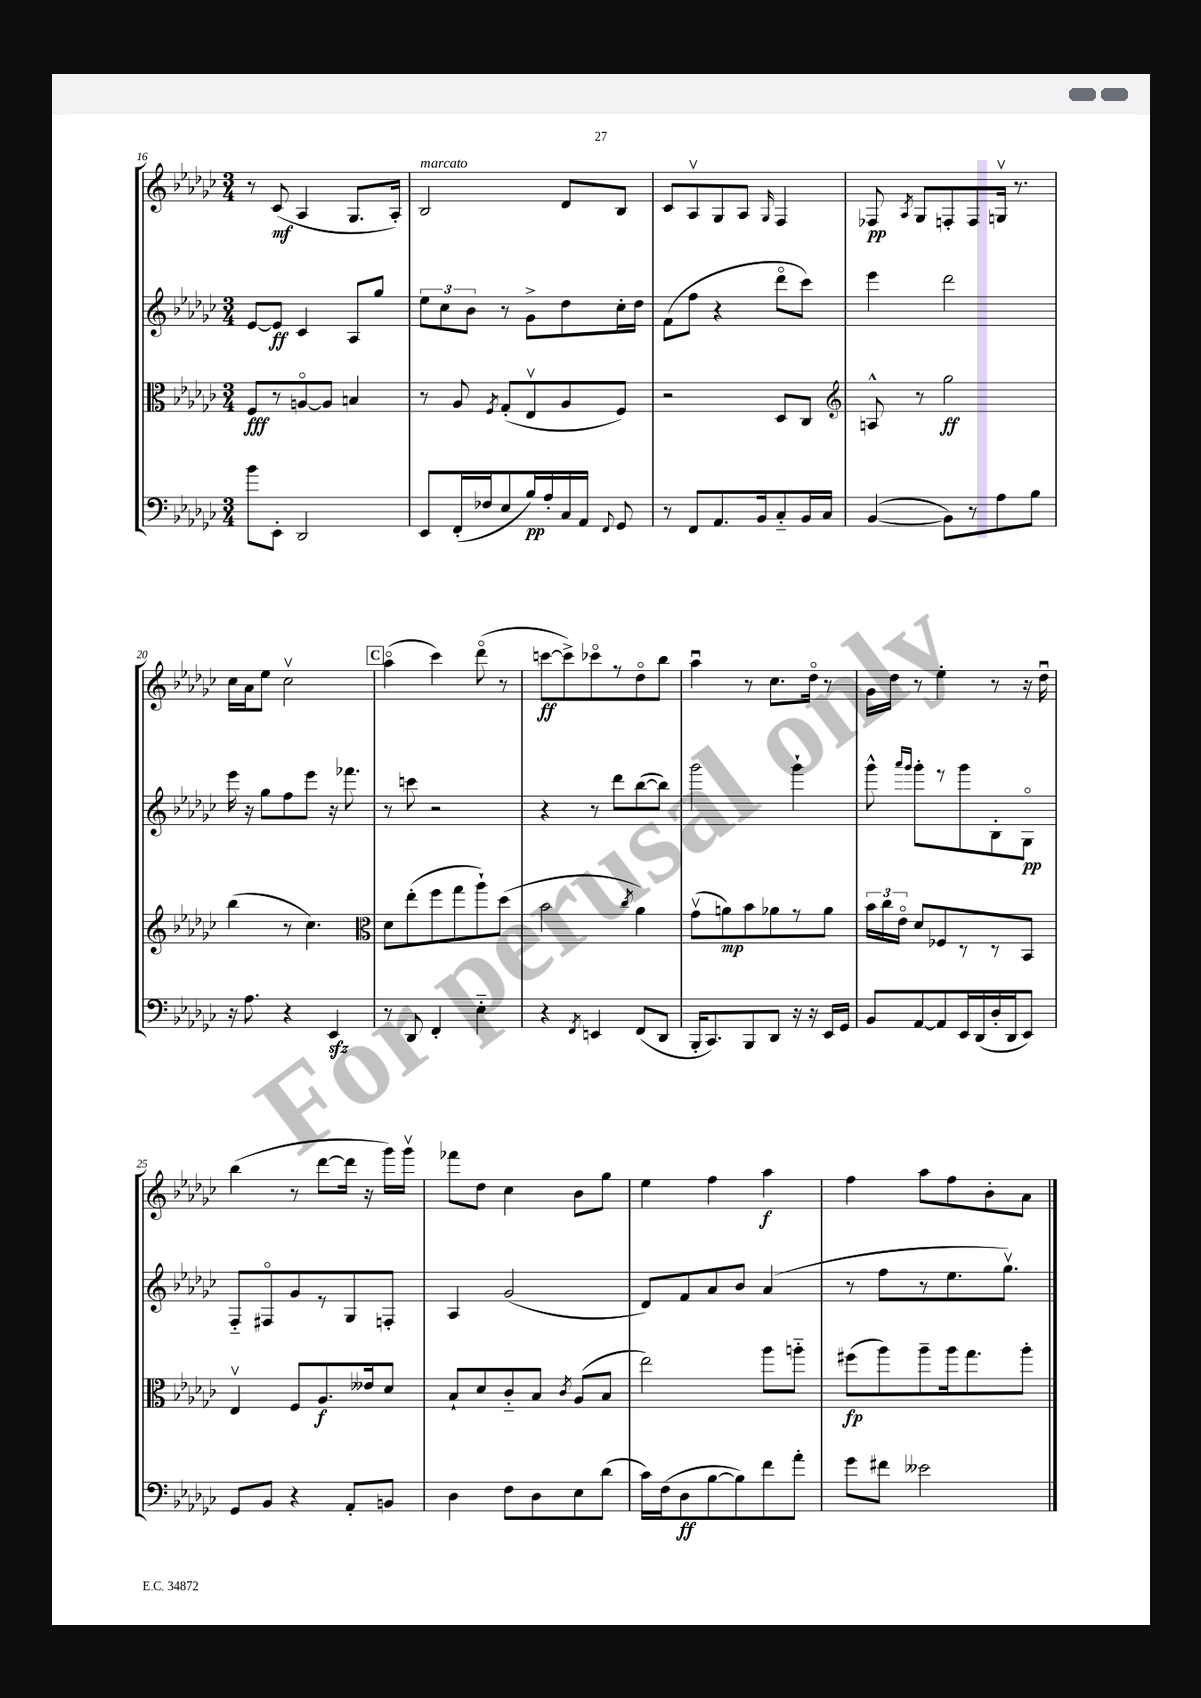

**kern	**kern	**kern	**kern
*staff4	*staff3	*staff2	*staff1
*clefF4	*clefC3	*clefG2	*clefG2
*k[b-e-a-d-g-c-]	*k[b-e-a-d-g-c-]	*k[b-e-a-d-g-c-]	*k[b-e-a-d-g-c-]
*M3/4	*M3/4	*M3/4	*M3/4
8b-	8F	[8e-	8r
8EE-'	8r	8e-]	(8c-
2DD-	[8Ao	4c-	4A-
.	8A]	.	.
.	4B	8A-	8.G-
.	.	8gg-	.
.	.	.	16A-')
=	=	=	=
8EE-	8r	12ee-	2B-
.	.	12cc-	.
(16FF'	8A-	.	.
.	.	12b-	.
16F-	.	.	.
.	8qF	.	.
8E-	(8G-'	8r	.
16B-)	8E-v	8g-^	.
16A-'	.	.	.
16C-	8A-	8dd-	8d-
16AA-	.	.	.
8qqFF	.	.	.
8GG-	8F)	16cc-'	8B-
.	.	16dd-	.
=	=	=	=
8r	2r	(8f	8c-
8FF	.	8ff	8A-v
8.AA-	.	4r	8G-
.	.	.	8A-
16BB-	.	.	.
.	.	.	16qqG-
8C-'~	8D-	8ddd-o	4F
16BB-	8C-	8ccc-)	.
16C-	.	.	.
=	=	=	=
*	*clefG2	*	*
([4BB-	8A^^	4eee-	8F-
.	.	.	8qA-
.	8r	.	8G-
8BB-])	2gg-	2ddd-	8F'
8r	.	.	8F
8A-	.	.	16Gv
.	.	.	8.r
8B-	.	.	.
=	=	=	=
16r	(4bb-	16eee-	16cc-
8.A-	.	16r	16a-
.	.	8gg-	8ee-
4r	8r	8ff	2cc-v
.	4.cc-)	8eee-	.
4EE-	.	16r	.
.	.	8.fff-	.
=	=	=	=
*	*clefC3	*	*
8r	8d-	8r	(4aa-o
8DD-	(8ee-'	8ccc	.
4FF'	8ff	2r	4ccc-)
.	8gg-	.	.
4E-'~	8aa-`)	.	(8ddd-o
.	(8dd-	.	8r
=	=	=	=
4r	2b-	4r	[8ccc
.	.	.	8ccc^])
8qFF	.	.	.
4EE	.	8r	8ccc-o
.	.	8ddd-	8r
.	8qcc-	.	.
(8FF	4a-)	([8bb-	8dd-o
8DD-	.	8bb-])	8bb-
=	=	=	=
16BBB-'	(8g-v	2ggg-	4aa-u
8.CC-)	.	.	.
.	8a)	.	.
8BBB-	8b-	.	8r
8DD-	8a-	.	8.cc-
16r	8r	4ggg-`	.
16r	.	.	16dd-o
16EE-	8a-	.	8r
16GG-	.	.	.
=	=	=	=
8BB-	24b-	8ggg-^^	16g-
.	24cc-	.	.
.	.	.	16dd-
.	24e-o	.	.
.	.	16qqaaa-	.
.	.	16qqggg-	.
[8AA-	8d-	8ggg-'	8r
8AA-]	8F-	8r	4ee-'
16EE-	8r	8ggg-	.
(16DD-	.	.	.
16D-'	8r	8B-'	8r
16DD-	.	.	.
8EE-)	8BB-	8G-o	16r
.	.	.	16dd-u
=	=	=	=
8GG-	4E-v	8F'~	(4bb-
8BB-	.	8F#o	.
4r	8F	8g-	8r
.	8.A-	8r	[8ddd-
8AA-'	.	8G-	16ddd-]
.	16e--	.	16r
8BB	8d-	8F'	16ggg-)
.	.	.	16ggg-v
=	=	=	=
4D-	8B-`	4A-	8fff-
.	8d-	.	8dd-
8F	8c-'~	(2g-	4cc-
8D-	8B-	.	.
.	8qc-	.	.
8E-	(8A-	.	8b-
(8d-	8B-	.	8gg-
=	=	=	=
16c-)	2ee-)	8d-)	4ee-
(16F	.	.	.
8D-	.	8f	.
[8B-	.	8a-	4ff
8B-])	.	8b-	.
8f	8aa-	(4a-	4aa-
8a-'	8aa'~	.	.
=	=	=	=
8g-	(8ff#	8r	4ff
8f#	8aa-)	8ff	.
2e--	8aa-~	8r	8aa-
.	16aa-	8.ee-	8ff
.	8.gg-	.	.
.	.	.	8b-'
.	.	8.gg-v)	.
.	8aa-'	.	8a-
==	==	==	==
*-	*-	*-	*-
